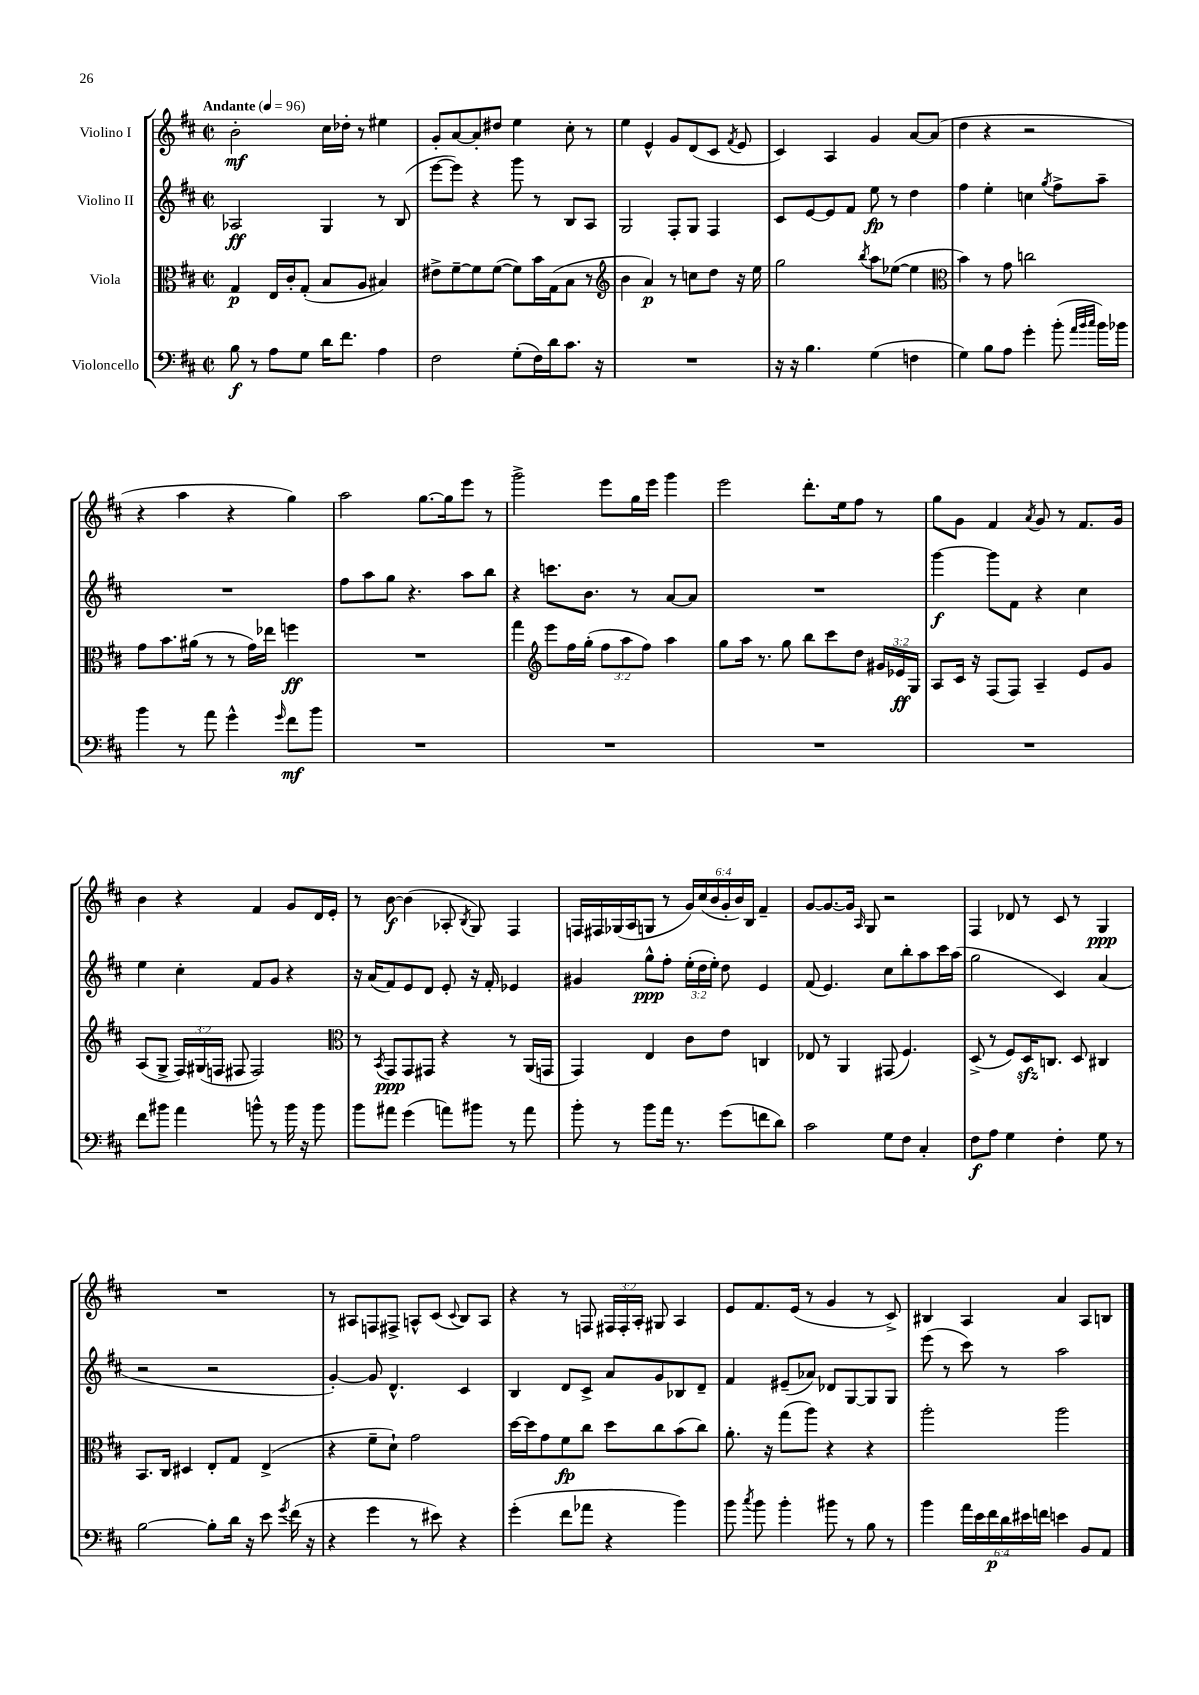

**kern	**dynam	**kern	**dynam	**kern	**dynam	**kern	**dynam
*part4	*part4	*part3	*part3	*part2	*part2	*part1	*part1
*staff4	*staff4	*staff3	*staff3	*staff2	*staff2	*staff1	*staff1
*I"Violoncello	*	*I"Viola	*	*I"Violino II	*	*I"Violino I	*
*clefF4	*	*clefC3	*	*clefG2	*	*clefG2	*
*k[f#c#]	*	*k[f#c#]	*	*k[f#c#]	*	*k[f#c#]	*
*M2/2	*	*M2/2	*	*M2/2	*	*M2/2	*
*met(c|)	*	*met(c|)	*	*met(c|)	*	*met(c|)	*
*MM96	*	*MM96	*	*MM96	*	*MM96	*
=1	=1	=1	=1	=1	=1	=1	=1
!	!	!	!	!	!	!LO:TX:a:B:t=Andante	!
8B\	f	4G/	p	2A-X/	ff	2b'\	mf
8r	.	.	.	.	.	.	.
8A\L	.	16E/LL	.	.	.	.	.
.	.	16c#'/J	.	.	.	.	.
8G\J	.	(8G'/J	.	.	.	.	.
16d\KL	.	8B/L	.	4G/	.	16cc#\LL	.
8.f#\J	.	.	.	.	.	16dd-X'\JJ	.
.	.	8A/J	.	.	.	8r	.
4A\	.	4B#X/)	.	8r	.	4ee#X\	.
.	.	.	.	(8B/	.	.	.
=2	=2	=2	=2	=2	=2	=2	=2
2F#\	.	8e#X^\L	.	[8eee\L	.	8g'/L	.
.	.	[8f#~\	.	8eee\J])	.	[8a/	.
.	.	8f#\]	.	4r	.	8a'/]	.
.	.	([8f#\J	.	.	.	8dd#X/J	.
(8G'\L	.	8f#\L])	.	8ggg\	.	4ee\	.
16F#\L)	.	16b\L	.	8r	.	.	.
16d\J	.	(16G\J	.	.	.	.	.
8.c#\J	.	8B\J	.	8B/L	.	8cc#'\	.
.	.	8r	.	8A/J	.	8r	.
16r	.	.	.	.	.	.	.
=3	=3	=3	=3	=3	=3	=3	=3
*	*	*clefG2	*	*	*	*	*
1r	.	4b\	.	2G/	.	4ee\	.
.	.	4a/)	p	.	.	4e^^/	.
.	.	8r	.	8F#'/L	.	8g/L	.
.	.	8ccn\L	.	8G/J	.	(8d/	.
.	.	8dd\J	.	4F#/	.	8c#/J	.
.	.	.	.	.	.	8qf#/	.
.	.	16r	.	.	.	8e/	.
.	.	16ee\	.	.	.	.	.
=4	=4	=4	=4	=4	=4	=4	=4
16r	.	2gg\	.	8c#/L	.	4c#/)	.
16r	.	.	.	.	.	.	.
4.B\	.	.	.	[8e/	.	.	.
.	.	.	.	8e/]	.	4A/	.
.	.	.	.	8f#/J	.	.	.
.	.	8qbb/	.	.	.	.	.
(4G\	.	8aa\L	.	8ee\	fp	4g/	.
.	.	([8ee-X\J	.	8r	.	.	.
4Fn\	.	4ee-\]	.	4dd\	.	[8a/L	.
.	.	.	.	.	.	(8a/J]	.
=5	=5	=5	=5	=5	=5	=5	=5
*	*	*clefC3	*	*	*	*	*
4G\)	.	4b\)	.	4ff#\	.	4dd\	.
8B\L	.	8r	.	4ee'\	.	4r	.
8A\J	.	8g\	.	.	.	.	.
4g'\	.	2ccn\	.	4ccn\	.	2r	.
.	.	.	.	8qgg/	.	.	.
(8b'\	.	.	.	8ff#^\L	.	.	.
32qqa/LLL	.	.	.	.	.	.	.
32qqb/	.	.	.	.	.	.	.
32qqcc#/JJJ	.	.	.	.	.	.	.
16b\LL)	.	.	.	8aa~\J	.	.	.
16b-X\JJ	.	.	.	.	.	.	.
!!LO:LB:g=z
=6	=6	=6	=6	=6	=6	=6	=6
4b\	.	8g\L	.	1r	.	4r	.
.	.	8.b\	.	.	.	.	.
8r	.	.	.	.	.	4aa\	.
.	.	(16a#X\Jk	.	.	.	.	.
8a\	.	8r	.	.	.	.	.
4g^^\	.	8r	.	.	.	4r	.
.	.	16g\LL)	.	.	.	.	.
.	.	16ee-X\JJ	.	.	.	.	.
16qqg/	.	.	.	.	.	.	.
8f#\L	mf	4ffn\	ff	.	.	4gg\)	.
8b\J	.	.	.	.	.	.	.
=7	=7	=7	=7	=7	=7	=7	=7
1r	.	1r	.	8ff#\L	.	2aa\	.
.	.	.	.	8aa\	.	.	.
.	.	.	.	8gg\J	.	.	.
.	.	.	.	4.r	.	.	.
.	.	.	.	.	.	[8.gg\L	.
.	.	.	.	.	.	16gg\k]	.
.	.	.	.	8aa\L	.	8eee\J	.
.	.	.	.	8bb\J	.	8r	.
=8	=8	=8	=8	=8	=8	=8	=8
1r	.	4gg\	.	4r	.	2ggg^\	.
*	*	*clefG2	*	*	*	*	*
.	.	8eee\L	.	8.cccn\L	.	.	.
.	.	16ff#\L	.	.	.	.	.
.	.	(16gg'\JJ	.	8.b\J	.	.	.
.	.	12ff#\L	.	.	.	8eee\L	.
.	.	12aa\	.	.	.	.	.
.	.	.	.	8r	.	16gg\L	.
.	.	12ff#\J)	.	.	.	.	.
.	.	.	.	.	.	16eee\JJ	.
.	.	4aa\	.	[8a/L	.	4ggg\	.
.	.	.	.	8a/J]	.	.	.
=9	=9	=9	=9	=9	=9	=9	=9
1r	.	8gg\L	.	1r	.	2eee\	.
.	.	16aa\Jk	.	.	.	.	.
.	.	8.r	.	.	.	.	.
.	.	8gg\	.	.	.	.	.
.	.	8bb\L	.	.	.	8.ddd'\L	.
.	.	8ccc#\	.	.	.	.	.
.	.	.	.	.	.	16ee\k	.
.	.	8dd\J	.	.	.	8ff#\J	.
.	.	24g#X/LL	.	.	.	8r	.
.	.	24e-X/	ff	.	.	.	.
.	.	24G/JJ	.	.	.	.	.
=10	=10	=10	=10	=10	=10	=10	=10
1r	.	8A/L	.	[4ggg\	f	8gg\L	.
.	.	16c#/Jk	.	.	.	8g\J	.
.	.	16r	.	.	.	.	.
.	.	(8F#/L	.	8ggg\L]	.	4f#/	.
.	.	8F#/J)	.	8f#\J	.	.	.
.	.	.	.	.	.	8qa/	.
.	.	4A~/	.	4r	.	8g/	.
.	.	.	.	.	.	8r	.
.	.	8e/L	.	4cc#\	.	8.f#/L	.
.	.	8g/J	.	.	.	.	.
.	.	.	.	.	.	16g/Jk	.
!!LO:LB:g=z
=11	=11	=11	=11	=11	=11	=11	=11
8f#\L	.	(8A/L	.	4ee\	.	4b\	.
8b#X\J	.	8G^/J	.	.	.	.	.
4a\	.	24F#/LL)	.	4cc#'\	.	4r	.
.	.	(24G#X/	.	.	.	.	.
.	.	24Fn/JJ	.	.	.	.	.
.	.	8F#X/	.	.	.	.	.
8bn^^\	.	2F#/)	.	8f#/L	.	4f#/	.
8r	.	.	.	8g/J	.	.	.
16b\	.	.	.	4r	.	8g/L	.
16r	.	.	.	.	.	.	.
8b\	.	.	.	.	.	16d/L	.
.	.	.	.	.	.	16e'/JJ	.
=12	=12	=12	=12	=12	=12	=12	=12
*	*	*clefC3	*	*	*	*	*
8b\L	.	8r	.	16r	.	8r	.
.	.	.	.	(16a/KL	.	.	.
.	.	8qBB/	.	.	.	.	.
8a#X\J	.	8GG/L	ppp	8f#/)	.	[8b\	f
(4g\	.	8GG/	.	8e/	.	(4b\]	.
.	.	8GG#X/J	.	8d/J	.	.	.
8an\L)	.	4r	.	8e'/	.	8A-X'/	.
.	.	.	.	.	.	8qB/	.
8b#X\J	.	.	.	16r	.	8G/)	.
.	.	.	.	16f#'/	.	.	.
8r	.	8r	.	4e-X/	.	4F#/	.
8a\	.	(16AA/LL	.	.	.	.	.
.	.	16GGn/JJ	.	.	.	.	.
=13	=13	=13	=13	=13	=13	=13	=13
8b'\	.	4GG/)	.	4g#X/	.	16Fn/LL	.
.	.	.	.	.	.	16F#X/	.
8r	.	.	.	.	.	(16G-X/	.
.	.	.	.	.	.	16A/J	.
8b\L	.	4E/	.	8gg^^\L	ppp	8Gn/J	.
16a\Jk	.	.	.	8ff#'\J	.	8r	.
8.r	.	.	.	.	.	.	.
.	.	8c#\L	.	(24ee'\LL	.	24g/LL)	.
.	.	.	.	24dd\	.	(24cc#/	.
.	.	.	.	24ee'\JJ)	.	24b/	.
(8g\L	.	8e\J	.	8dd\	.	24g'/	.
.	.	.	.	.	.	24b/)	.
.	.	.	.	.	.	24B/JJ	.
8fn\	.	4Cn/	.	4e/	.	4f#~/	.
8d\J)	.	.	.	.	.	.	.
=14	=14	=14	=14	=14	=14	=14	=14
2c#\	.	8E-X/	.	(8f#/	.	[8g/L	.
.	.	8r	.	4.e/)	.	8.g/_	.
.	.	4AA/	.	.	.	.	.
.	.	.	.	.	.	16g/Jk]	.
.	.	.	.	.	.	16qqA/	.
.	.	.	.	.	.	8G/	.
8G\L	.	(8GG#X/	.	8cc#\L	.	2r	.
8F#\J	.	4.F#/)	.	8bb'\	.	.	.
4C#'/	.	.	.	8aa\	.	.	.
.	.	.	.	16ccc#\L	.	.	.
.	.	.	.	(16aa\JJ	.	.	.
=15	=15	=15	=15	=15	=15	=15	=15
8F#\L	f	(8D^/	.	2gg\	.	4F#/	.
8A\J	.	8r	.	.	.	.	.
4G\	.	8F#/L)	.	.	.	8d-X/	.
.	.	16Dzz/K	.	.	.	8r	.
.	.	8.Cn/J	.	.	.	.	.
4F#'\	.	.	.	4c#/)	.	8c#/	.
.	.	8D/	.	.	.	8r	.
8G\	.	4C#X/	.	(4a/	.	4G/	ppp
8r	.	.	.	.	.	.	.
!!LO:LB:g=z
=16	=16	=16	=16	=16	=16	=16	=16
[2B\	.	8.BB/L	.	2r	.	1r	.
.	.	16C#/Jk	.	.	.	.	.
.	.	4D#X/	.	.	.	.	.
8B'\L]	.	8E'/L	.	2r	.	.	.
16d\Jk	.	8G/J	.	.	.	.	.
16r	.	.	.	.	.	.	.
8e\	.	(4E^/	.	.	.	.	.
8qg/	.	.	.	.	.	.	.
(16f#\	.	.	.	.	.	.	.
16r	.	.	.	.	.	.	.
=17	=17	=17	=17	=17	=17	=17	=17
4r	.	4r	.	[4g'/)	.	8r	.
.	.	.	.	.	.	8A#X/L	.
4g\	.	8f#~\L	.	8g/]	.	8Fn/	.
.	.	8d`\J)	.	4.d^^/	.	8F#X^/J	.
8r	.	2g\	.	.	.	8An^^/L	.
8e#X\)	.	.	.	.	.	(8c#/J	.
.	.	.	.	.	.	8qqc#/	.
4r	.	.	.	4c#/	.	8B/L)	.
.	.	.	.	.	.	8A/J	.
=18	=18	=18	=18	=18	=18	=18	=18
(4g'\	.	[16dd\LL	.	4B/	.	4r	.
.	.	16dd\J]	.	.	.	.	.
.	.	8g\	.	.	.	.	.
8f#\L	.	8f#\	fp	8d/L	.	8r	.
8a-X\J	.	8cc#\J	.	8c#^/J	.	8Fn/	.
4r	.	8dd\L	.	8a/L	.	24F#X/LL	.
.	.	.	.	.	.	24F#'/	.
.	.	.	.	.	.	24A'/JJ	.
.	.	8cc#\	.	8g/	.	8G#X/	.
4b\)	.	(8b\	.	8B-X/	.	4A/	.
.	.	8cc#\J)	.	8d~/J	.	.	.
=19	=19	=19	=19	=19	=19	=19	=19
8b\	.	8.a'\	.	4f#/	.	8e/L	.
8qcc#/	.	.	.	.	.	.	.
8b\	.	.	.	.	.	8.f#/	.
.	.	16r	.	.	.	.	.
4b'\	.	(8gg\L	.	(8e#X~/L	.	.	.
.	.	.	.	.	.	(16e/Jk	.
.	.	8aa\J)	.	8a-X/J)	.	8r	.
8b#X\	.	4r	.	8d-X/L	.	4g/	.
8r	.	.	.	[8G/	.	.	.
8B\	.	4r	.	8G/]	.	8r	.
8r	.	.	.	8G/J	.	8c#^/)	.
=20	=20	=20	=20	=20	=20	=20	=20
4b\	.	2aa'\	.	(8eee\	.	4B#X/	.
.	.	.	.	8r	.	.	.
24a\LL	.	.	.	8ccc#\)	.	4A/	.
24e\	.	.	.	.	.	.	.
24f#\	p	.	.	.	.	.	.
24d\	.	.	.	8r	.	.	.
24e#X\	.	.	.	.	.	.	.
24fn\JJ	.	.	.	.	.	.	.
4en\	.	2aa\	.	2aa\	.	4a/	.
8BB/L	.	.	.	.	.	8A/L	.
8AA/J	.	.	.	.	.	8Bn/J	.
==	==	==	==	==	==	==	==
*-	*-	*-	*-	*-	*-	*-	*-
